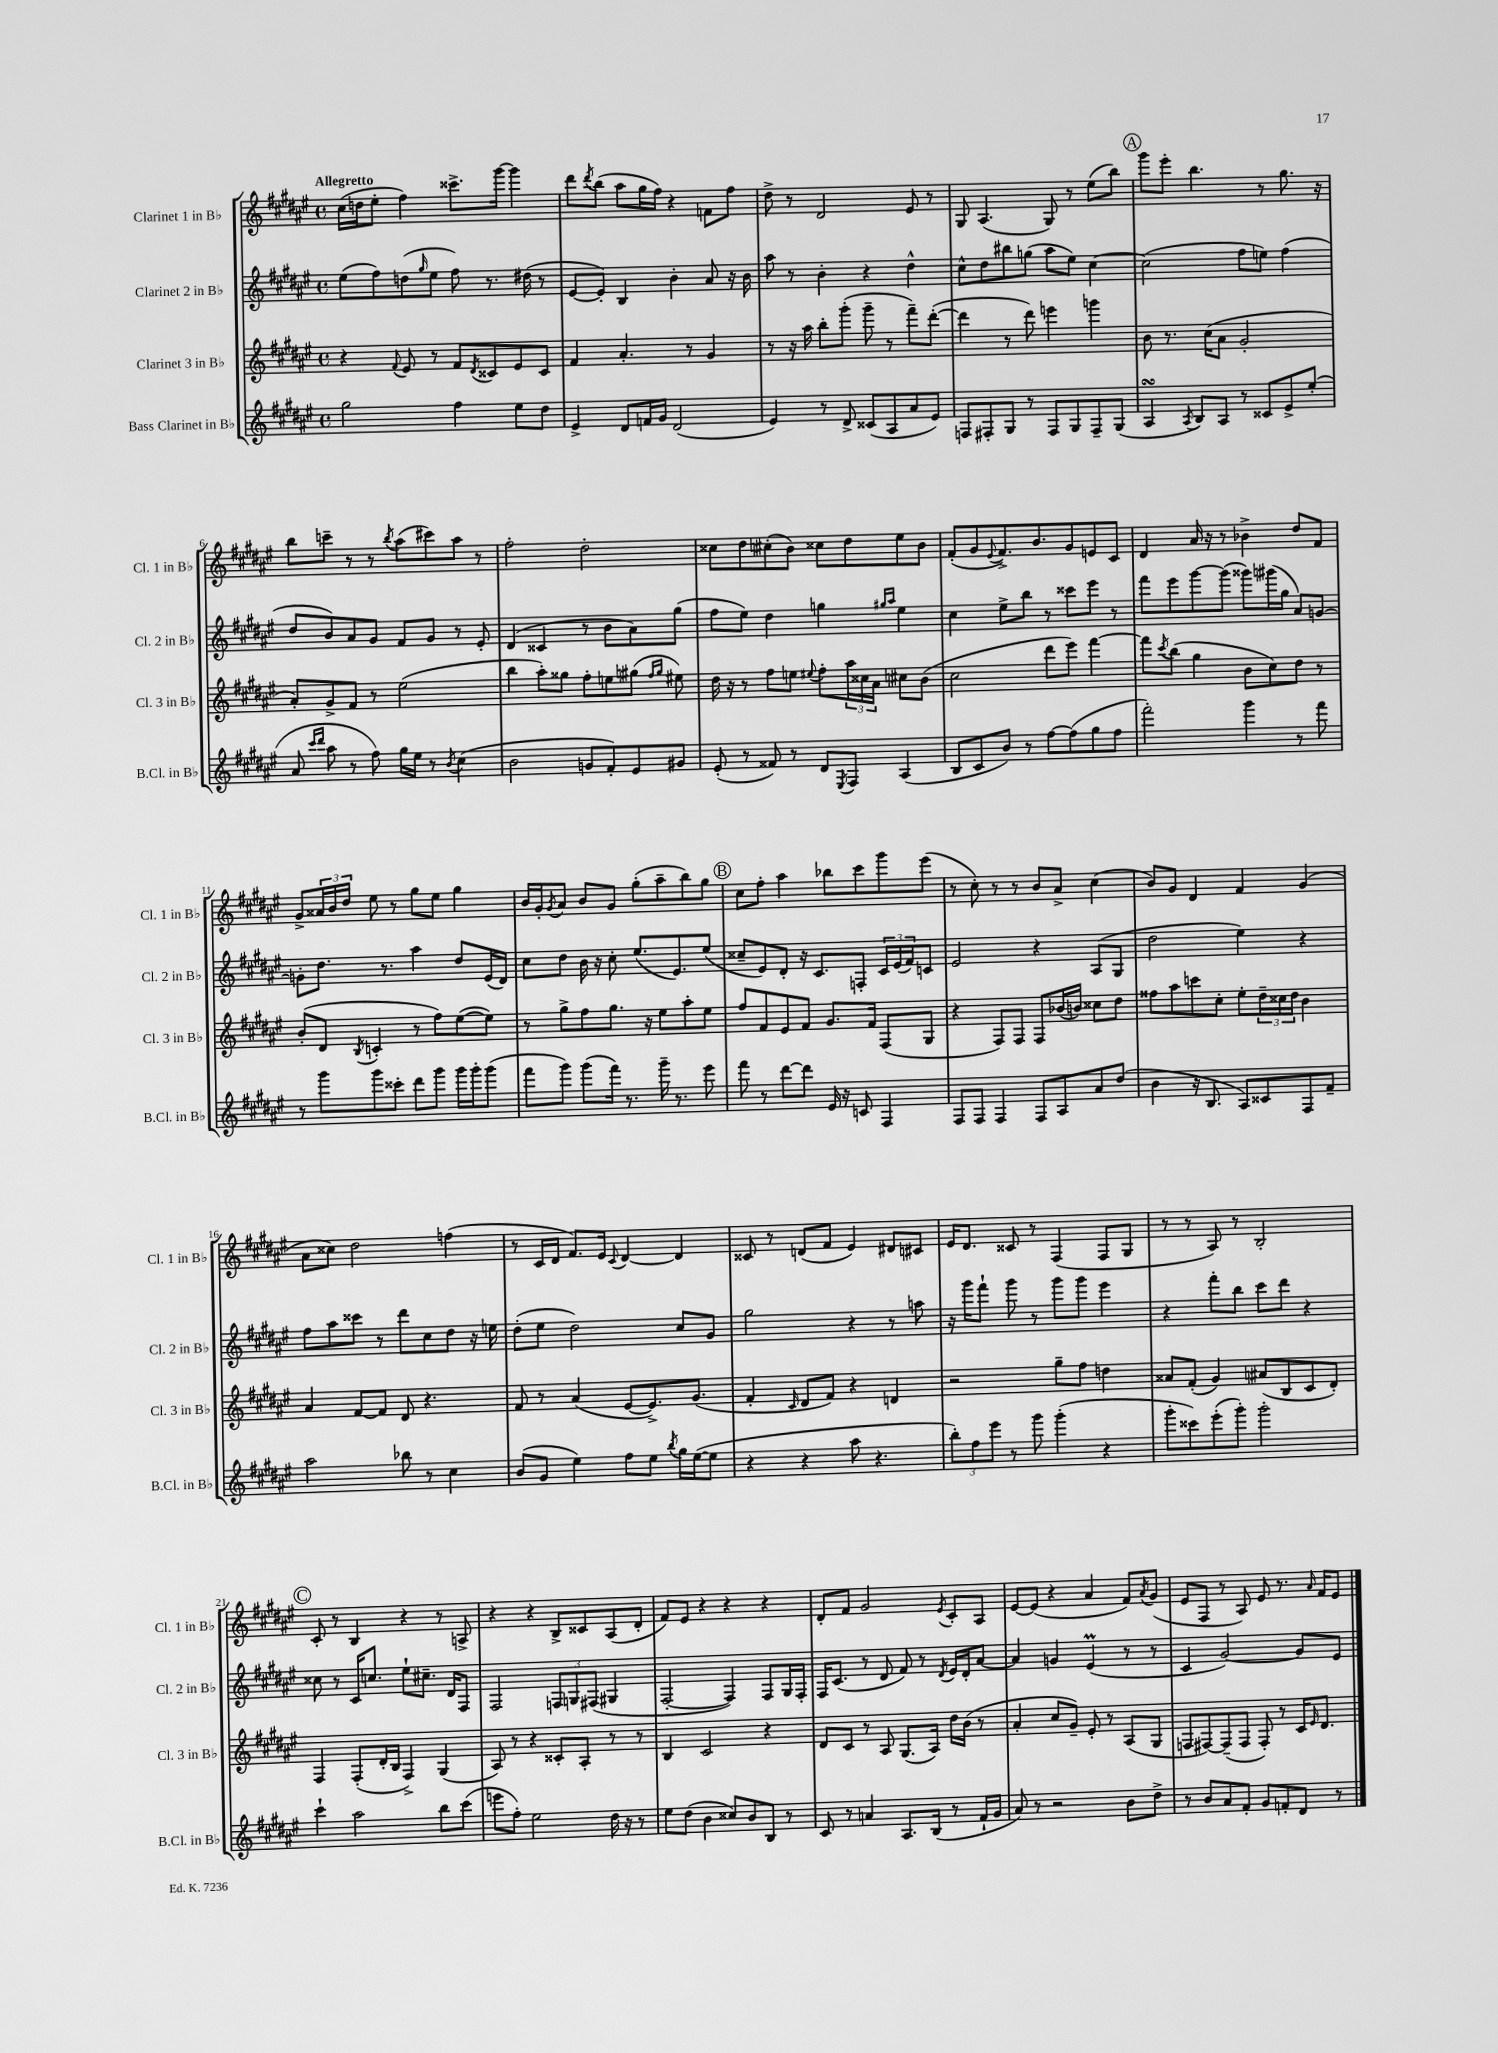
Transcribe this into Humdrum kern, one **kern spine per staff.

**kern	**kern	**kern	**kern
*staff4	*staff3	*staff2	*staff1
*clefG2	*clefG2	*clefG2	*clefG2
*k[f#c#g#d#a#e#]	*k[f#c#g#d#a#e#]	*k[f#c#g#d#a#e#]	*k[f#c#g#d#a#e#]
*M4/4	*M4/4	*M4/4	*M4/4
*met(c)	*met(c)	*met(c)	*met(c)
2gg#\	4r	(8ee#\L	(16cc#\LL
.	.	.	16dd\J
.	.	8ff#\)	8ee#'\J
.	8qqf#/	.	.
.	8e#/	(8dd\	4ff#\)
.	.	16qqgg#/	.
.	8r	8ee#\J	.
4ff#\	8f#/L	8ff#\)	8.ccc##^\L
.	8qd#/	.	.
.	8c##/	8.r	.
.	.	.	[16ggg#\Jk
8ee#\L	8e#/	.	4ggg#\]
.	.	(16dd#\	.
8dd#\J	8c##/J	8r	.
=	=	=	=
4e#^/	4f#/	[8e#/L	8ddd#\L
.	.	.	8qddd#/
.	.	8e#'/]J)	(8bb\J
8d#/L	4.a#'/	4B/	8aa#\L
16f/L	.	.	16gg#\L
16g#/JJ	.	.	16ff#\JJ)
(2d#/	.	4b'\	4r
.	8r	.	.
.	4g#/	8a#/	8f\L
.	.	16r	8ff#\J
.	.	16b\	.
=	=	=	=
4e#/)	8r	8aa#\	8dd#^\
.	16r	8r	8r
.	16aa#\	.	.
8r	8bb'\L	4b'\	2d#/
8d#^/	(8ggg#'\J	.	.
(8c##/L	8ggg#~\	4r	.
8A#/	8r	.	.
8a#/	8fff#~\L)	4dd#^^\	8e#/
8e#/J)	([8ddd#'\J	.	8r
=	=	=	=
8F/L	4ddd#\]	8cc#^^\L	8G#/
8F#'/	.	8dd#\	(4.A#/
8G#/J	8r	8bb#\	.
8r	8ddd#\)	(8gg\J	.
8F#/L	4eee\	8aa#\L	8G#/)
8G#/	.	8ee#\J)	8r
8F#~/	4ggg\	[4cc#\	(8ee#\L
(8G#/J	.	.	8bb\J)
=	=	=	=
4A#/	8b\	(2cc#\]	8ggg#\L
.	8.r	.	8eee#'\J
8qA#/	.	.	.
8B/L)	.	.	4.bb\
.	(16cc#\LK	.	.
8A#/J	8a#\J	.	.
8r	2g#'/	8ff#\L	.
8c##/L	.	8ee\J)	8r
8e#^/	.	(4ff#\	8.gg#\
(8ee#'/J	.	.	.
.	.	.	16r
=	=	=	=
8a#/	8a#'/L)	8dd#/L	8bb\L
16qqccc#/LL	.	.	.
16qqddd#/JJ	.	.	.
8aa#\	8g#^/	8b/)	8ccc~\J
8r	8f#/J	8a#/	8r
8ff#\)	8r	8g#/J	8r
.	.	.	8qbb/
16gg#\LL	(2ee#\	8f#/L	(8aa#\L
16ee#\JJ	.	.	.
8r	.	8g#/J	8ccc#\)
8qb/	.	.	.
(4cc#\	.	8r	8aa#\J
.	.	8e#'/	8r
=	=	=	=
2b\	4bb\	(4d#/	2ff#'\
.	8aa#'\L)	4c##/	.
.	8gg##\J	.	.
8g/L	8ff#'\L	8r	2dd#'\
8f#'/)	8ee\	8b\L	.
8e#/	(8gg#\J	8a#\)	.
.	16qqff#/LL	.	.
.	16qqgg#/JJ	.	.
8g#/J	8ee#\)	(8gg#\J	.
=	=	=	=
(8e#'/	16dd#\	8ff#\L	8cc##\L
.	16r	.	.
8r	8r	8ee#\J)	8dd#\
8f##/)	8ff#\L	4dd#\	(8cc#'\
8r	8ee\J	.	8b\J)
.	8qqee#/	.	.
8d#/L	8ff#'\L	4gg\	8cc##\L
8qE#/	.	.	.
8F#/J	24aa#\L	.	8dd#\
.	24cc##\	.	.
.	24a#\JJ	.	.
.	.	16qqgg#/LL	.
.	.	16qqaa#/JJ	.
(4A#/	8cc#\L	4ee#\	8ee#\
.	(8b\J	.	8b\J
=	=	=	=
8B/L	2cc#\	4cc#\	(8f#'/L
8c#/	.	.	8g#/
.	.	.	8qqe#/
8b/J)	.	8ee#^\L	8.f#^/)
8r	.	8bb\J	.
.	.	.	8.b/
[8ff#\L	8ddd#\L	8r	.
(8ff#\]	8eee#\J)	8ccc##\L	8g#/
8gg#\	[4fff#\	8eee#\J	8e/
8ff#\J	.	8r	8c#/J
=	=	=	=
2fff#'\)	8fff#\]L	8fff#\L	4d#/
.	8qccc#/	.	.
.	(8bb\J	8eee#\	.
.	4gg#\	[8ggg#\	16a#/
.	.	.	16r
.	.	(8ggg#\]J	8r
4ggg#\	8b\L	8ggg##\L)	4b-^\
.	8cc#\)	(16ggg#\L	.
.	.	16gg#\JJ	.
8r	8dd#\J	8a#/L)	8dd#/L
8fff#\	8r	[8g/J	8f#/J
=	=	=	=
8r	(8b'/L	8g'\]L	8g#^/L
8ggg#\L	8d#/J	8.dd#\J	24a##/L
.	.	.	24b/
.	.	.	24dd#/JJ
.	8qB/	.	.
8ggg#\	4c'/	.	8ee#\
.	.	8.r	.
8ccc##'\J	.	.	8r
8ddd#\L	8r	4aa#\	8gg#\L
8ggg#\J	8ff#\L)	.	8ee#\J
16ggg#\LL	([8ee#\	8dd#/L	4gg#\
16ggg#'\J	.	.	.
(8ggg#\J	8ee#\]J)	(16e#/L	.
.	.	16d#/JJ)	.
=	=	=	=
8fff#\L	8r	8cc#\L	16b/LL
.	.	.	16g#'/J
.	.	.	8qg#/
8ggg#\J)	8gg#^\L	8dd#\J	8a#/J
(8ggg#\L	8ff#\	16b\	8b/L
.	.	16r	.
16fff#\Jk)	8.gg#\J	8cc#'\	8g#/J
8.r	.	.	.
.	.	(8.ee#/L	(8gg#'\L
.	16r	.	.
16ggg#~\	8ee#\L	.	8aa#~\
8.r	.	8.e#/)	.
.	8aa#'\	.	8bb\)
8eee#\	8ee#\J	(8ee#/J	8gg#\J
=	=	=	=
8fff#\	8ff#/L	8cc##~/L	8cc#\L
8r	8f#/	8e#/)	8ff#'\J
[8ddd#\L	8e#/	8d#'/J	4aa#\
8ddd#\]J	8f#/J	16r	.
.	.	8.c#/L	.
16e#/	8.g#/L	.	8bb-\L
16r	.	.	.
8c/	.	8F'/J	8ccc#\
.	16f#/Jk	.	.
4F#/	(8F#/L	24c#/LL	8ggg#\
.	.	(24e#/	.
.	.	24f#/J)	.
.	8G#/J	8c/J	(8eee#\J
=	=	=	=
8F#/L	4r	2e#/	8r
8F#/J	.	.	8cc#'\)
4F#/	8F#/L)	.	8r
.	8F#/J	.	8r
8F#/L	8F#/L	4r	8b/L
8A#/	(16b-/L	.	8a#^/J
.	16b/JJ)	.	.
8a#/	8cc##\L	(8A#/L	(4cc#\
(8dd#/J	8dd#\J	8G#/J	.
=	=	=	=
4b\	8ff##\L	2dd#\	8b/L)
.	8aa#\	.	8g#/J
16r	8ccc\	.	4d#/
8.B/	.	.	.
.	8cc#'\J	.	.
8A#/L)	8ee#'\L	4ee#\)	4f#/
8c##/	24dd#~\L	.	.
.	24cc##\	.	.
.	24dd#\JJ	.	.
8F#/	4b\	4r	(4g#/
8f#~/J	.	.	.
=	=	=	=
2aa#\	4a#/	8ff#\L	8a#\L
.	.	8aa#\	8cc##\J)
.	[8f#/L	8ccc##\J	2dd#\
.	8f#/]J	8r	.
8bb-\	8d#/	8ddd#\L	.
8r	4.r	8cc#\	.
4cc#\	.	8dd#\J	(4ff\
.	.	16r	.
.	.	16ee\	.
=	=	=	=
(8b/L	8f#/	(8dd#'\L	8r
8g#/J	8r	8ee#\J	16c#/LL
.	.	.	16d#/JJ
4ee#\)	(4a#/	2dd#\)	8.f#/L)
.	.	.	16e#/Jk
.	.	.	8qqc#/
8ff#\L	[8e#/L	.	[4d#/
8ee#\J	8.e#^/])	.	.
8qbb/	.	.	.
16gg#\LL	.	8cc#/L	4d#/]
([16ee#\J	(8.g#/J	.	.
8ee#\]J	.	8g#/J	.
=	=	=	=
4r	4f#'/	2gg#\	8c##/
.	.	.	8r
.	16qqc#/	.	.
4r	8d#/L	.	(8d/L
.	8f#/J)	.	8f#/J
8aa#\	4r	4r	4e#/)
4.r	.	.	.
.	4d/	8r	8d#/L
.	.	8aa\	8c#/J
=	=	=	=
12bb'\L)	2r	16r	16e#/LK
.	.	16ggg#\LK	8.d#/J
12ff#\	.	.	.
.	.	8fff#`\J	.
12eee#\J	.	.	.
8r	.	8ggg#\	8c##/
8ggg#\	.	8r	8r
(4ggg#'\	8gg#~\L	8ggg#\L	(4F#/
.	8ff#\J	8ggg#\J	.
4r	4dd\	4eee#\	8F#/L
.	.	.	8G#/J
=	=	=	=
8ggg#'\L	8a##/L	4r	8r
8ccc##\)	(8f#'/J	.	8r
(8eee#'\	4g#/)	8fff#'\L	8A#/)
8ggg#'\J)	.	8bb\J	8r
2ggg#'\	(8a#/L	8ccc#\L	2B'/
.	8B/	8ddd#\J	.
.	8c#/	4r	.
.	8d#'/J)	.	.
=	=	=	=
4ccc#`\	4F#/	8cc##\	8c#'/
.	.	8r	8r
2aa#\	(8F#'/L	16c#/LK	4B/
.	.	8.cc/J	.
.	16d#'/L	.	.
.	16B/JJ	.	.
.	4F#^/)	8ee#`\L	4r
.	.	8.cc#~\J	.
8bb\L	(4G#/	.	8r
.	.	16d#/LK	.
(8ccc#\J	.	8F#/J	8A^/
=	=	=	=
8eee\L	8A#/)	2F#/	4r
8ff#'\J)	8r	.	.
2ee#\	4r	.	4r
.	8c##'/L	12F/L	8B^/L
.	.	12G/	.
.	8A#'/J	.	8c##/
.	.	(12F#/J	.
16dd#\	8r	4G#/	(8A#/
16r	.	.	.
8r	8r	.	8d#'/J
=	=	=	=
8ee#\L	4B/	[2F#'/	8f#/L)
(8dd#\J	.	.	8e#/J
4b\	2c#/	.	4r
8cc##/L)	.	4F#/])	4r
8b/	.	.	.
8B/J	4r	8F#/L	4r
8r	.	16G#/L	.
.	.	16F#'/JJ	.
=	=	=	=
8c#/	8d#/L	16F#/LK	8d#'/L
.	.	(8.c#/J	.
8r	8c#/J	.	8f#/J
4a/	8r	8r	2g#/
.	8A#/	8d#/	.
8.A#/L	(8.G#/L	8f#/)	.
.	.	8r	.
(16B/Jk	16A#/Jk)	.	.
.	.	8qd#/	8qe#/
8r	16dd#\LL	16e#/LL	8c#'/L
.	(16b\JJ	16d#'/J	.
16f#`/LL	8r	[8a#/J	8A#/J
16g#/JJ	.	.	.
=	=	=	=
8a#/)	4a#'/	4a#/]	[8e#/L
8r	.	.	(8e#/]J
2r	8cc#/L	4g/	4r
.	8g#~/J)	.	.
.	8e#'/	(4e#/	4a#/
.	8r	.	.
8b\L	(8A#/L	8r	8f#/L)
.	.	.	8qa#/
8dd#^\J	8G#/J	8r	(8g#/J
=	=	=	=
8r	8F/L	4c#/	8e#/L
8b/L	[8F#/)	.	8F#/J
8a#/	(8F#~/]	[2g#/)	8r
8f#'/J	8F#/J	.	8A#/)
8g#/L	8F#'/)	.	8e#/
8f'/	8r	.	8.r
8d#/J	16c#/LK	8g#/]L	.
.	16qqe#/	.	16qqa#/
.	8.d#/J	.	16f#/LK
8r	.	8e#/J	8e#/J
==	==	==	==
*-	*-	*-	*-
